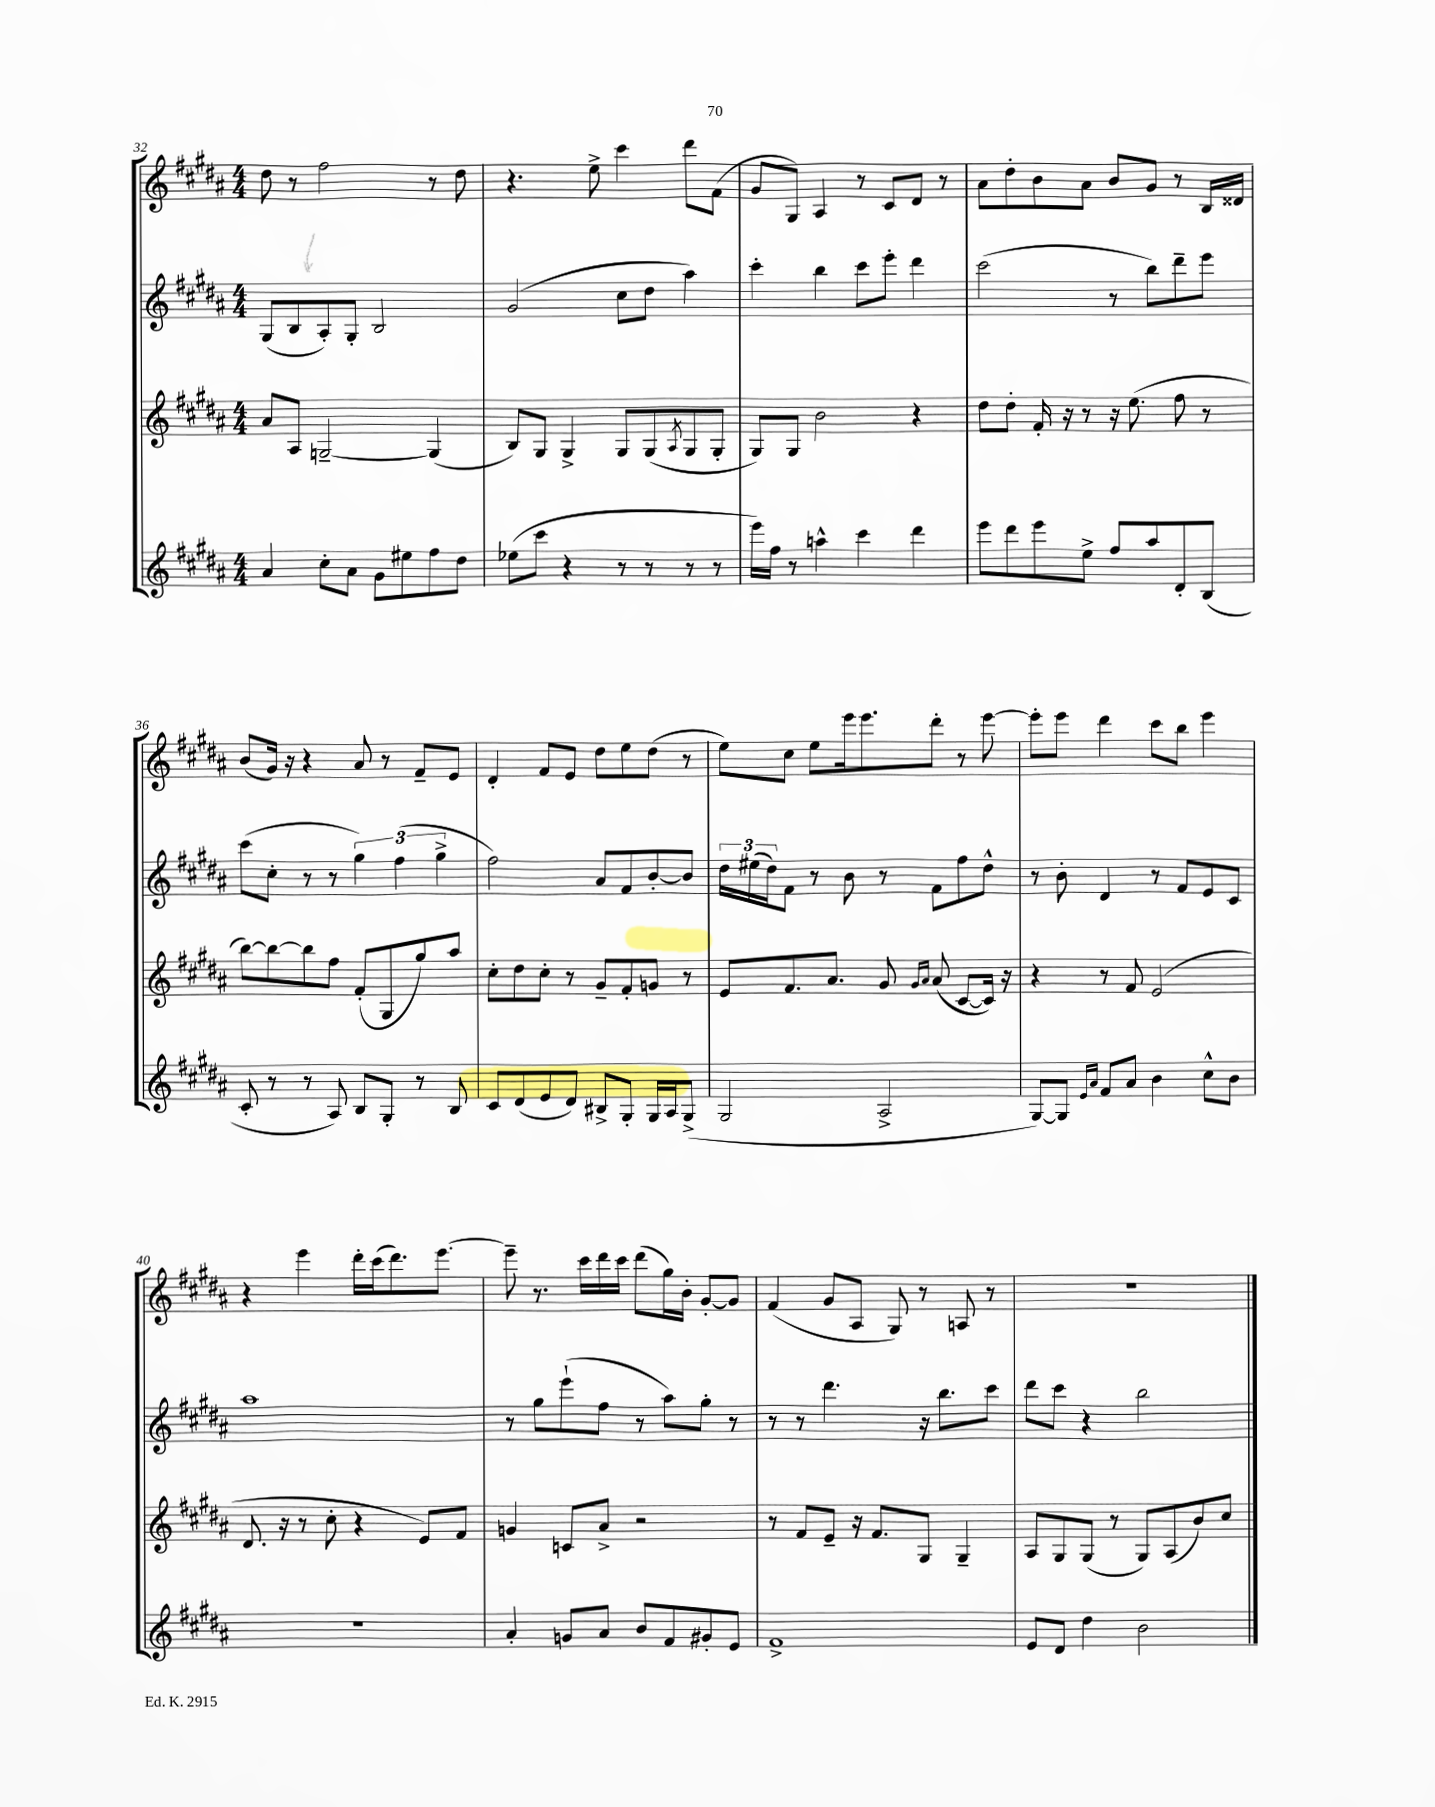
<<
\new StaffGroup <<
\new Staff = "s0" {
    \clef treble \key b \major \numericTimeSignature \time 4/4
    dis''8 r8 fis''2 r8 dis''8 |
    r4. e''8-> cis'''4 dis'''8 fis'8( |
    gis'8 gis8) ais4 r8 cis'8 dis'8 r8 |
    ais'8 dis''8-. b'8 ais'8 b'8 gis'8 r8 b16 disis'16 |
    b'8( gis'16) r16 r4 ais'8 r8 fis'8-- e'8 |
    dis'4-. fis'8 e'8 dis''8 e''8 dis''8( r8 |
    e''8) cis''8 e''8 e'''16 e'''8. dis'''8-. r8 e'''8~ |
    e'''8-. e'''8 dis'''4 cis'''8 b''8 e'''4 |
    r4 e'''4 dis'''16-. cis'''16( dis'''8.) e'''8.~ |
    e'''8-- r8. cis'''16 dis'''16 cis'''16 dis'''8( gis''16) b'16-. gis'8~-. gis'8 |
    fis'4( gis'8 ais8 gis8) r8 a8 r8 |
    R1 \bar "|." |
}
\new Staff = "s1" {
    \clef treble \key b \major \numericTimeSignature \time 4/4
    gis8( b8 ais8-.) gis8-. b2 |
    gis'2( cis''8 dis''8 ais''4) |
    cis'''4-. b''4 cis'''8 e'''8-. dis'''4 |
    cis'''2( r8 b''8) dis'''8-- e'''8 |
    cis'''8( cis''8-. r8 r8 \tuplet 3/2 { gis''4) fis''4( gis''4-> } |
    fis''2) ais'8 fis'8 b'8~-. b'8 |
    \tuplet 3/2 { dis''16 eis''16( dis''16) } fis'8 r8 b'8 r8 fis'8 fis''8 dis''8-^ |
    r8 b'8-. dis'4 r8 fis'8 e'8 cis'8 |
    ais''1 |
    r8 gis''8 e'''8-!( fis''8 r8 ais''8) gis''8-. r8 |
    r8 r8 dis'''4. r16 b''8. cis'''8 |
    dis'''8 cis'''8 r4 b''2 \bar "|." |
}
\new Staff = "s2" {
    \clef treble \key b \major \numericTimeSignature \time 4/4
    ais'8 ais8 g2~-- g4( |
    b8) gis8 gis4-> gis8 gis8( \acciaccatura { ais8 } gis8 gis8-. |
    gis8) gis8 b'2 r4 |
    dis''8 dis''8-. fis'16-. r16 r8 r16 e''8.( fis''8 r8 |
    b''8~) b''8~ b''8 fis''8 fis'8-.( gis8 gis''8) ais''8 |
    cis''8-. dis''8 cis''8-. r8 gis'8-- fis'8-. g'8 r8 |
    e'8 fis'8. ais'8. gis'8 \grace { gis'16 ais'16 } ais'8( cis'8~ cis'16) r16 |
    r4 r8 fis'8 e'2( |
    dis'8. r16 r8 cis''8-. r4 e'8) fis'8 |
    g'4 c'8 ais'8-> r2 |
    r8 fis'8 e'8-- r16 fis'8. gis8 gis4-- |
    ais8 gis8 gis8( r8 gis8) ais8( b'8) cis''8 \bar "|." |
}
\new Staff = "s3" {
    \clef treble \key b \major \numericTimeSignature \time 4/4
    ais'4 cis''8-. ais'8 gis'8 eis''8 fis''8 dis''8 |
    ees''8( cis'''8 r4 r8 r8 r8 r8 |
    e'''16) fis''16 r8 a''4-^ cis'''4 dis'''4 |
    e'''8 dis'''8 e'''8 e''8-> fis''8 ais''8 dis'8-. b8( |
    cis'8-. r8 r8 ais8) b8 gis8-. r8 b8 |
    cis'8 dis'8( e'8 dis'8) bis8-> gis8-. gis16 ais16 gis8->( |
    gis2 ais2-> |
    gis8~) gis8 \grace { e'16 ais'16 } fis'8 ais'8 b'4 cis''8-^ b'8 |
    R1 |
    ais'4-. g'8 ais'8 b'8 fis'8 gis'8-. e'8 |
    fis'1-> |
    e'8 dis'8 dis''4 b'2 \bar "|." |
}
>>
>>
\layout { \context { \Score currentBarNumber = #32 } }
